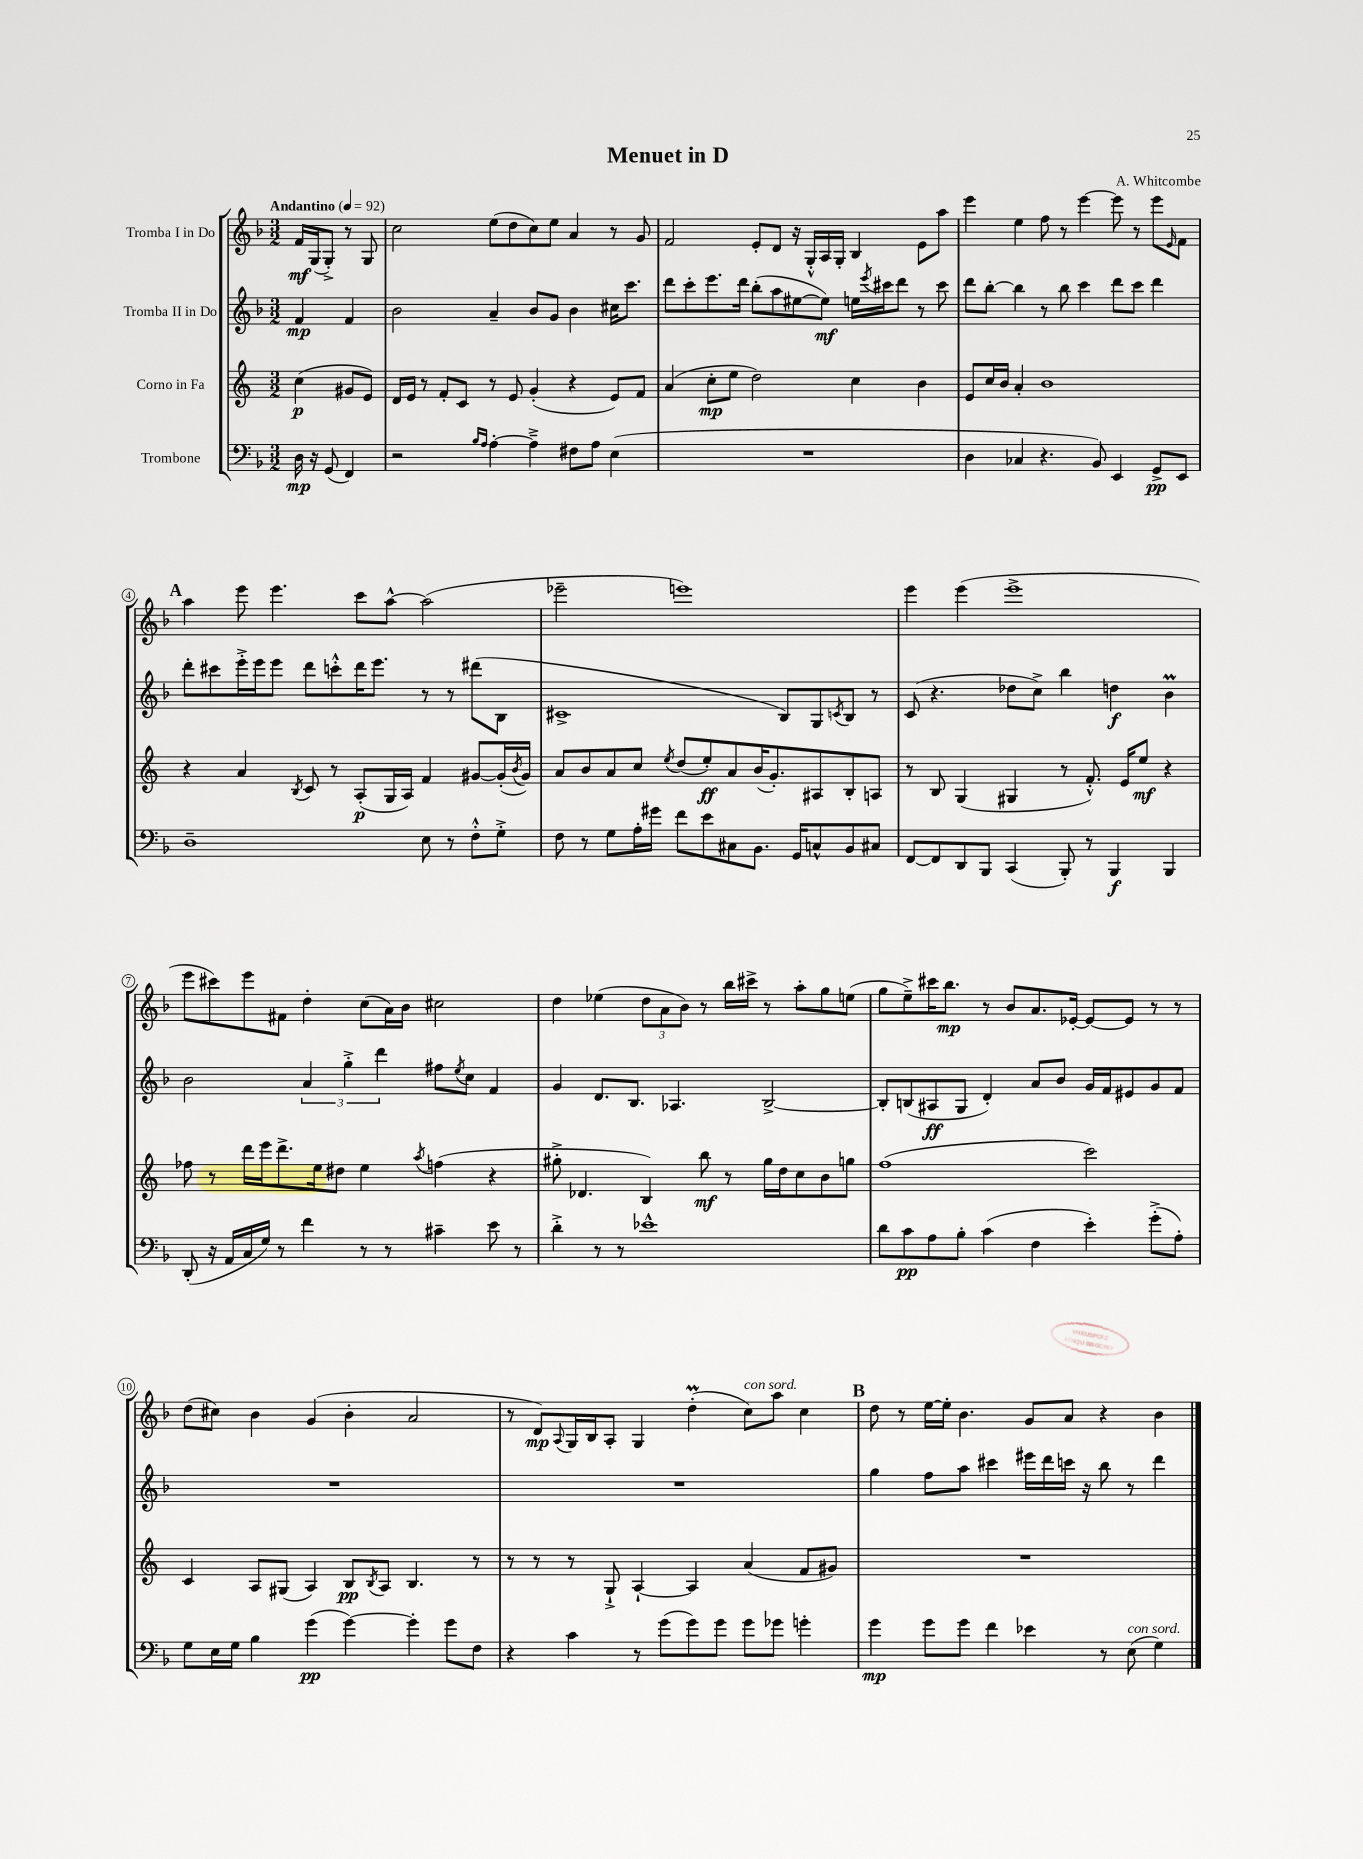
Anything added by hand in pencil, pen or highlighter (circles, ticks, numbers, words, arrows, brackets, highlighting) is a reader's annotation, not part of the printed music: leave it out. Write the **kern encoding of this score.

**kern	**kern	**kern	**kern
*staff4	*staff3	*staff2	*staff1
*clefF4	*clefG2	*clefG2	*clefG2
*k[b-]	*k[]	*k[b-]	*k[b-]
*M3/2	*M3/2	*M3/2	*M3/2
*MM92	*MM92	*MM92	*MM92
16D\	(4cc\	4f/	16f/LL
16r	.	.	(16G/J
(8GG/	.	.	8G'^/J)
4FF/)	8g#/L	4f/	8r
.	8e/J)	.	8G/
=	=	=	=
2r	16d/LL	2b-\	2cc\
.	16e/JJ	.	.
.	8r	.	.
.	8f'/L	.	.
.	8c/J	.	.
16qqB-/LL	.	.	.
16qqA/JJ	.	.	.
[4A'\	8r	4a~/	(8ee\L
.	8e/	.	8dd\
4A~^\]	(4g'/	8b-/L	8cc\)
.	.	8g/J	8ee\J
8F#\L	4r	4b-\	4a/
8A\J	.	.	.
(4E\	8e/L)	16cc#\LK	8r
.	.	8.ccc\J	.
.	8f/J	.	8g/
=	=	=	=
1.r	(4a/	8ddd\L	2f/
.	.	8ccc'\	.
.	8cc'\L	8.eee\	.
.	8ee\J	.	.
.	.	16ddd\Jk	.
.	2dd\)	(8bb-'\L	8e'/L
.	.	8aa\	8d/J
.	.	[8ee#\	16r
.	.	.	16G'^^/LL
.	.	8ee#\]J)	16A/
.	.	.	16G'/JJ
.	4cc\	16ee\LL	4B-/
.	.	8qeee/	.
.	.	16ccc#\J	.
.	.	8ddd\J	.
.	4b\	8r	8e\L
.	.	8ccc#\	8aa\J
=	=	=	=
4D\	8e/L	8ddd\L	4eee\
.	16cc/L	[8bb-'\J	.
.	16b/JJ	.	.
4C-/	4a'/	4bb-\]	4ee\
4.r	1b	8r	8ff\
.	.	8bb-\	8r
.	.	4ccc\	[4eee\
8BB-/)	.	.	.
4EE/	.	8ddd\L	8eee\]
.	.	8ccc\J	8r
8GG^/L	.	4ddd\	8eee\L
.	.	.	16qqe/
8EE/J	.	.	8f\J
=	=	=	=
1D~	4r	8ddd'\L	4aa\
.	.	8ccc#\	.
.	4a/	16eee'^\L	8eee\
.	.	16eee\J	.
.	.	8eee\J	4.eee\
.	8qB/	.	.
.	8c/	8ddd\L	.
.	8r	8ccc'^^\	.
.	(8A'/L	16ddd\K	8ccc\L
.	.	8.eee\J	.
.	16G/L	.	[8aa^^\J
.	16A/JJ)	.	.
8E\	4f/	8r	(2aa\]
8r	.	8r	.
8F'^^\L	[8g#/L	(8ddd#\L	.
8G'^\J	(16g#'/]L	8B-\J	.
.	8qb/	.	.
.	16g#/JJ)	.	.
=	=	=	=
8F\	8a/L	1c#^	2eee-~\
8r	8b/	.	.
8G\L	8a/	.	.
16A'\L	8cc/J	.	.
16g#\JJ	.	.	.
.	8qee/	.	.
8f\L	(8dd/L	.	1eee)
8e\	8ee'/)	.	.
8C#\	8a/	.	.
8.BB-\J	(16b/K	.	.
.	8.g'/)	.	.
.	.	8B-/L)	.
16GG/LK	.	.	.
8C^^/	8A#/	8G/	.
.	.	8qc/	.
8BB-/	8B'/	8B-/J	.
8C#/J	8A/J	8r	.
=	=	=	=
[8FF/L	8r	(8c/	4eee\
8FF/]	8B/	4.r	.
8DD/	(4G/	.	(4eee\
8BBB-/J	.	.	.
(4CC/	4G#/	8dd-\L	1eee^
.	.	8cc^\J)	.
8BBB-'/)	8r	4bb-\	.
8r	8.f'^^/)	.	.
4BBB-/	.	4dd\	.
.	16e/LK	.	.
.	8ee/J	.	.
4BBB-/	4r	4b-\	.
=	=	=	=
(8DD'/	8ff-\	2b-\	8eee\L
16r	8r	.	8ccc#\)
16AA/LL	.	.	.
16C/	16ddd\LL	.	8eee\
16G/JJ)	16eee\J	.	.
8r	8.ddd^\	.	8f#\J
4f\	.	6a/	4dd'\
.	16ee\k	.	.
.	8dd#\J	.	.
.	.	6gg'^\	.
8r	4ee\	.	(8cc\L
.	.	6ddd\	.
8r	.	.	16a\L)
.	.	.	16b-\JJ
.	8qaa/	.	.
4c#~\	(4ff\	8ff#\L	2cc#\
.	.	8qee/	.
.	.	8cc\J	.
8e\	4r	4f/	.
8r	.	.	.
=	=	=	=
4d'^\	8gg#'^\	4g/	4dd\
.	4.d-/	.	.
8r	.	8.d/L	(4ee-\
8r	.	.	.
.	.	8.B-/J	.
1e-^^	4B/)	.	12dd\L
.	.	.	12a\
.	.	4.A-/	.
.	.	.	12b-\J)
.	8bb\	.	8r
.	8r	.	16bb-\LL
.	.	.	16ccc#^\JJ
.	16gg#\LL	[2B-^/	8r
.	16dd\J	.	.
.	8cc\	.	8aa'\L
.	8b\	.	8gg\
.	8gg\J	.	(8ee\J
=	=	=	=
8d\L	(1ff	8B-'/]L	8gg\L
8c\	.	(8B/	8ee~^\)
8A\	.	8A#/	16ccc#\K
.	.	.	8.bb-\J
8B-'\J	.	8G/J	.
(4c\	.	4d'/)	8r
.	.	.	8b-/L
4F\	.	8a/L	8.a/
.	.	8b-/J	.
.	.	.	[16e-'/Jk
4e'\)	2ccc\)	16g/LL	8e-/_L
.	.	16f/J	.
.	.	8e#/	8e-/]J
(8g'^\L	.	8g/	8r
8A'\J)	.	8f/J	8r
=	=	=	=
8G\L	4c/	1.r	(8dd\L
16E\L	.	.	8cc#\J)
16G\JJ	.	.	.
4B-\	8A/L	.	4b-\
.	(8G#/J	.	.
(4g\	4A/)	.	(4g/
[4g\)	8B/L	.	4b-'\
.	8qB/	.	.
.	8A/J	.	.
4g'\]	4.B/	.	2a/
8g\L	.	.	.
8F\J	8r	.	.
=	=	=	=
4r	8r	1.r	8r
.	8r	.	8d/L)
.	.	.	8qqA/
4c\	8r	.	16G/L
.	.	.	16B-/J
.	8G`^/	.	8A'/J
8r	[4A`/	.	4G/
(8g\L	.	.	.
8g\)	4A/]	.	(4dd'\
8g\J	.	.	.
8g\L	(4a/	.	8cc\L)
8g-\J	.	.	8aa\J
4g'\	8f/L	.	4cc\
.	8g#/J)	.	.
=	=	=	=
4g\	1.r	4gg\	8dd\
.	.	.	8r
8g\L	.	8ff\L	[16ee\LL
.	.	.	16ee'\]JJ
8g\J	.	8aa\J	4.b-\
4f\	.	4ccc#\	.
4e-\	.	16eee#\LL	8g/L
.	.	16ddd\	.
.	.	16ccc\JJ	8a/J
.	.	16r	.
8r	.	8bb-\	4r
(8E\	.	8r	.
4G\)	.	4ddd\	4b-\
==	==	==	==
*-	*-	*-	*-
